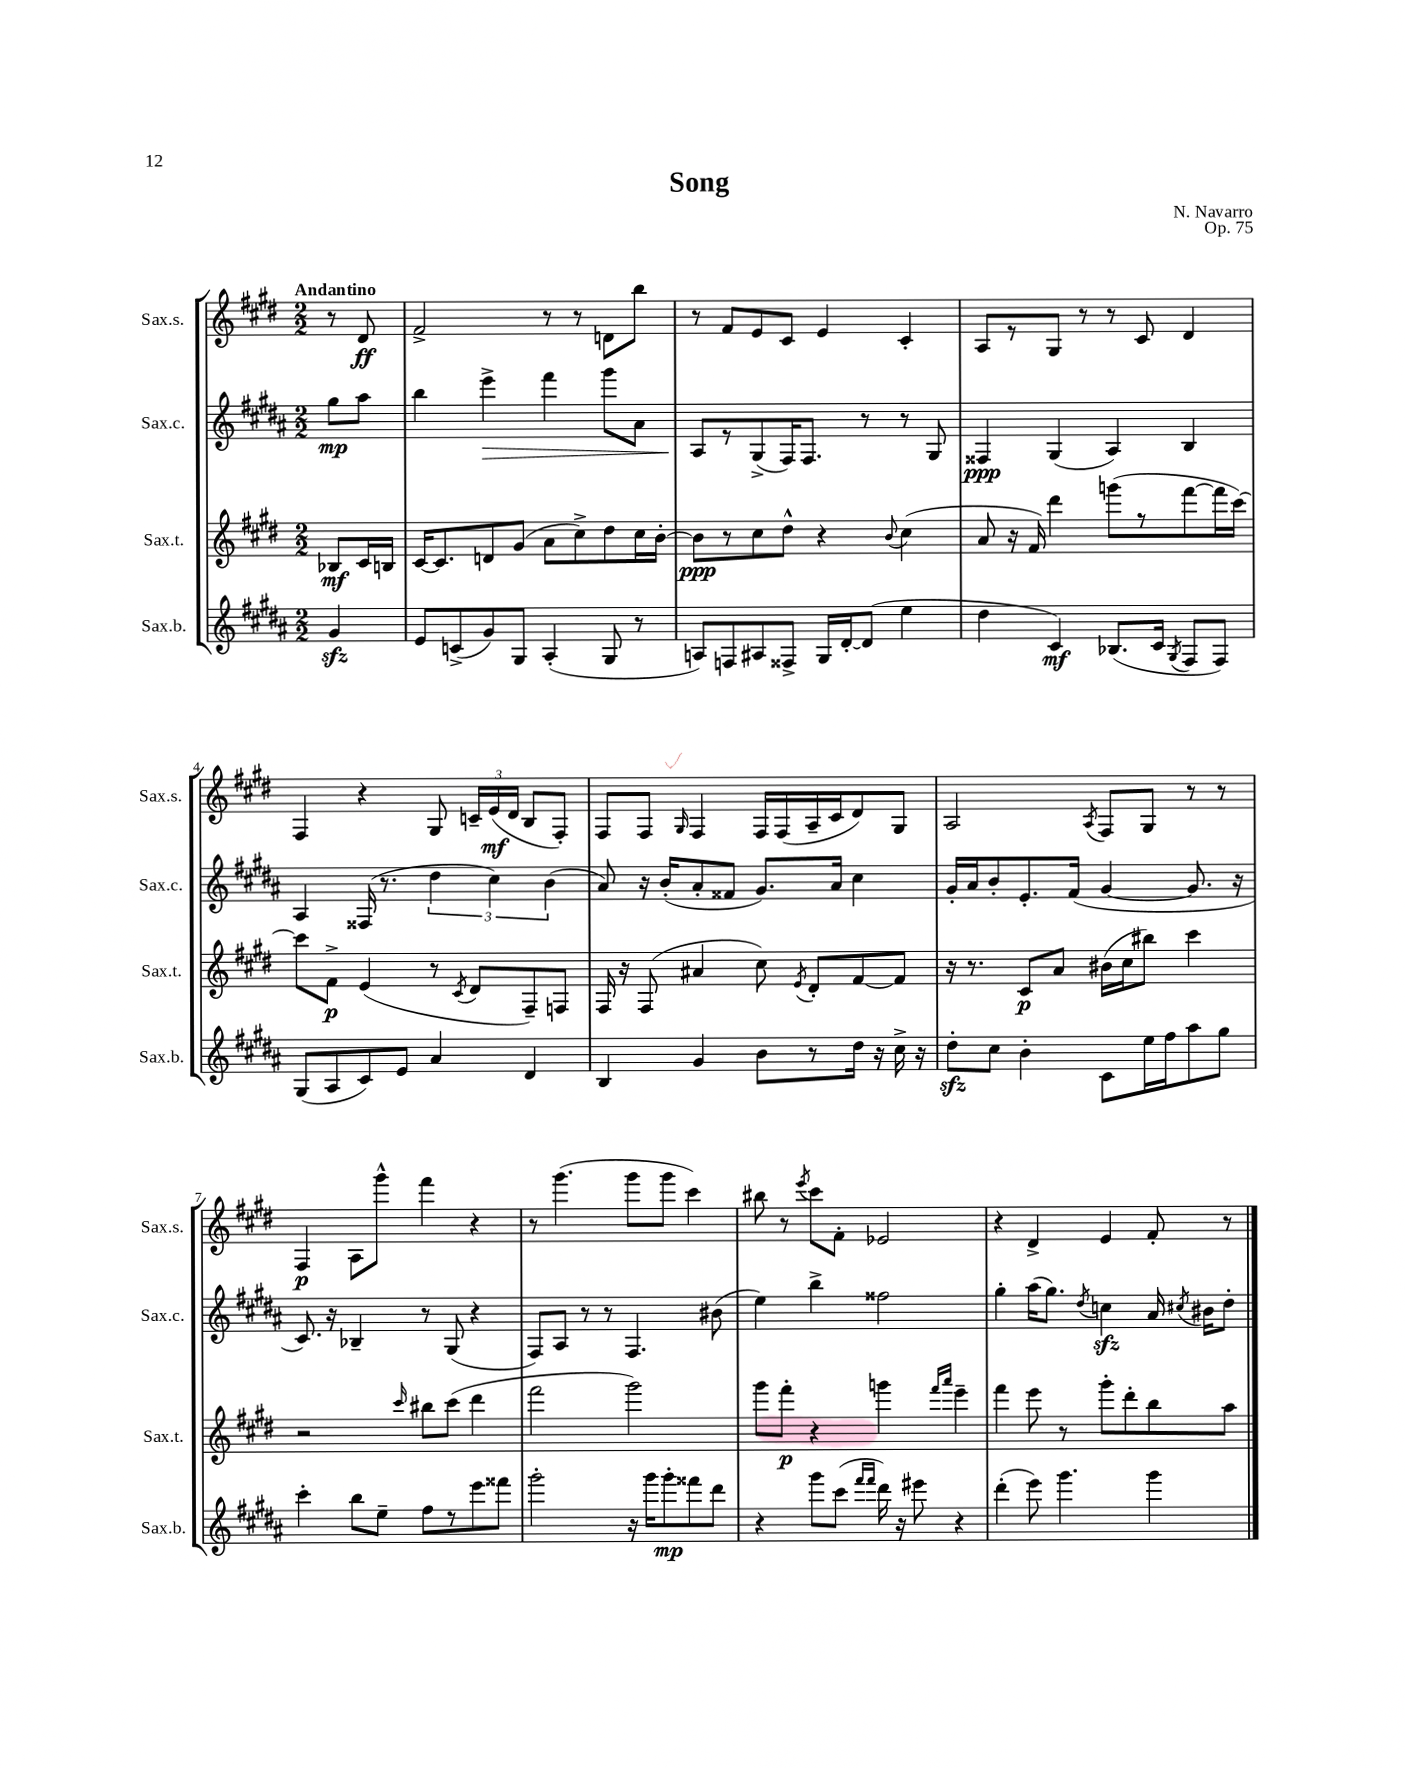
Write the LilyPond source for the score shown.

\header { title = "Song" composer = "N. Navarro" opus = "Op. 75" }
<<
\new StaffGroup <<
\new Staff = "s0" \with { instrumentName = "Sax.s." shortInstrumentName = "Sax.s." } {
    \clef treble \key e \major \numericTimeSignature \time 2/2 \partial 4 \tempo "Andantino"
    \autoBeamOff r8 dis'8\ff |
    fis'2-> r8 r8 d'8[ b''8] |
    r8 fis'8[ e'8 cis'8] e'4 cis'4-. |
    a8[ r8 gis8] r8 r8 cis'8 dis'4 |
    fis4 r4 gis8 \tuplet 3/2 { c'16[-- e'16\mf( dis'16] } b8[ fis8]-.) |
    fis8[ fis8] \grace { gis16 } fis4 fis16[ fis16( a16-- cis'16 dis'8) gis8] |
    a2 \acciaccatura { a8 } fis8[ gis8] r8 r8 |
    fis4\p a8[ gis'''8]-^ fis'''4 r4 |
    r8 gis'''4.( gis'''8[ gis'''8] cis'''4) |
    bis''8 r8 \acciaccatura { e'''8 } cis'''8[ fis'8]-. ees'2 |
    r4 dis'4-> e'4 fis'8-. r8 \bar "|." |
}
\new Staff = "s1" \with { instrumentName = "Sax.c." shortInstrumentName = "Sax.c." } {
    \clef treble \key b \major \numericTimeSignature \time 2/2 \partial 4
    \autoBeamOff gis''8[\mp ais''8] |
    b''4 e'''4->\> fis'''4 gis'''8[ ais'8] |
    ais8[\! r8 gis8->( fis16) fis8.] r8 r8 gis8 |
    fisis4\ppp gis4( ais4) b4 |
    ais4 fisis16( r8. \tuplet 3/2 { dis''4 cis''4) b'4( } |
    ais'8) r16 b'16[-.( ais'8-. fisis'8] gis'8.[) ais'16] cis''4 |
    gis'16[-. ais'16 b'8-. e'8.-. fis'16]( gis'4~ gis'8. r16 |
    cis'8.) r16 bes4-- r8 gis8( r4 |
    fis8[) ais8] r8 r8 fis4. bis'8( |
    e''4) b''4-> fisis''2 |
    gis''4-. ais''16[( gis''8.]) \acciaccatura { dis''8 } c''4\sfz ais'16 \acciaccatura { cis''8 } bis'16[ dis''8]-. \bar "|." |
}
\new Staff = "s2" \with { instrumentName = "Sax.t." shortInstrumentName = "Sax.t." } {
    \clef treble \key e \major \numericTimeSignature \time 2/2 \partial 4
    \autoBeamOff bes8[\mf cis'16 b16] |
    cis'16[~ cis'8. d'8 gis'8]( a'8[ cis''8->) dis''8 cis''16 b'16]~-. |
    b'8[\ppp r8 cis''8 dis''8]-^ r4 \appoggiatura { b'8 } cis''4( |
    a'8 r16 fis'16) dis'''4 g'''8[( r8 fis'''8~ fis'''16 cis'''16]~) |
    cis'''8[ fis'8]->\p e'4( r8 \acciaccatura { cis'8 } dis'8[ fis8--) f8] |
    fis16 r16 fis8( ais'4 cis''8) \acciaccatura { e'8 } dis'8[-. fis'8~ fis'8] |
    r16 r8. cis'8[\p a'8] bis'16[( cis''16 bis''8]) cis'''4 |
    r2 \grace { cis'''16 } bis''8[ cis'''8]( dis'''4 |
    fis'''2 gis'''2) |
    gis'''8[ fis'''8]-.\p r4 g'''4 \grace { fis'''16[ a'''16] } e'''4-- |
    fis'''4 e'''8 r8 gis'''8[-. dis'''8-. b''8 a''8] \bar "|." |
}
\new Staff = "s3" \with { instrumentName = "Sax.b." shortInstrumentName = "Sax.b." } {
    \clef treble \key b \major \numericTimeSignature \time 2/2 \partial 4
    \autoBeamOff gis'4\sfz |
    e'8[ c'8->( gis'8) gis8] ais4-.( gis8 r8 |
    a8[) f8 ais8 fisis8]-> gis16[ dis'16~-. dis'8]( e''4 |
    dis''4 cis'4\mf) bes8.[( cis'16] \acciaccatura { gis8 } fis8[ fis8]) |
    gis8[( ais8 cis'8) e'8] ais'4 dis'4 |
    b4 gis'4 b'8[ r8 dis''16] r16 cis''16-> r16 |
    dis''8[-.\sfz cis''8] b'4-. cis'8[ e''16 fis''16 ais''8 gis''8] |
    cis'''4-. b''8[ e''8]-- fis''8[ r8 e'''8 fisis'''8] |
    gis'''2-. r16 gis'''16[ gis'''8-.\mp fisis'''8 dis'''8] |
    r4 gis'''8[ cis'''8]( \grace { fis'''16[ fis'''16] } dis'''16) r16 eis'''8 r4 |
    dis'''4-.( e'''8) gis'''4. gis'''4 \bar "|." |
}
>>
>>
